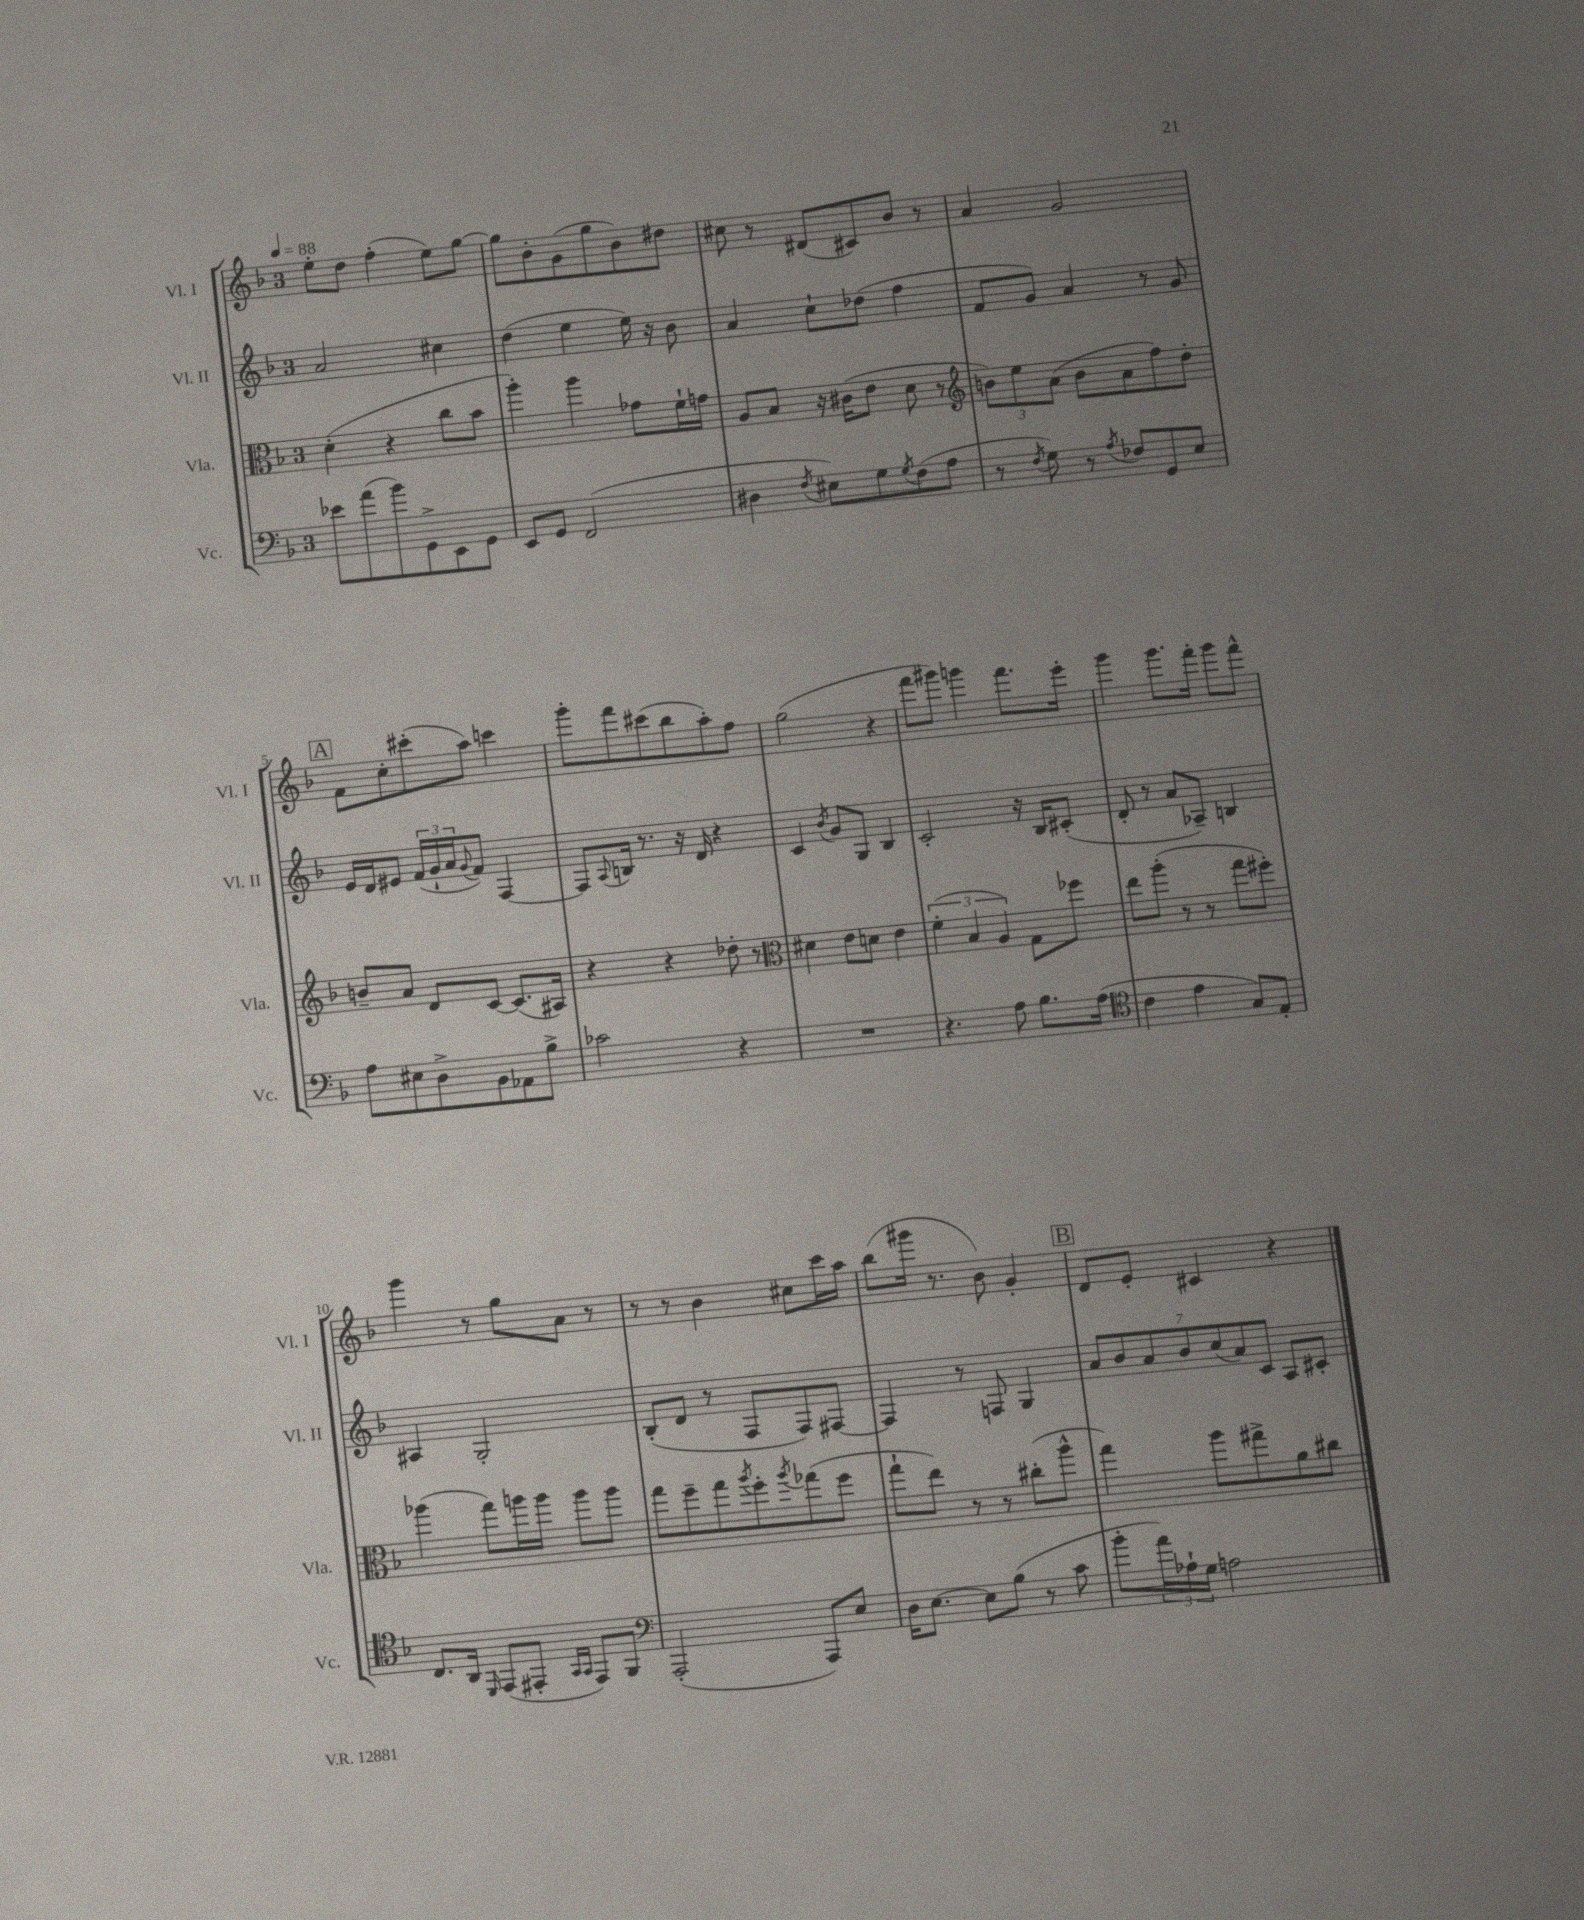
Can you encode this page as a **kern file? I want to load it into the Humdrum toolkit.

**kern	**kern	**kern	**kern
*staff4	*staff3	*staff2	*staff1
*clefF4	*clefC3	*clefG2	*clefG2
*k[b-]	*k[b-]	*k[b-]	*k[b-]
*M3/4	*M3/4	*M3/4	*M3/4
*MM88	*MM88	*MM88	*MM88
8e-	(4d'	2a	8ee'
(8a	.	.	8dd
8b-)	4r	.	(4ff'
8GG^	.	.	.
8EE	8cc	4cc#	8ee)
8GG	8b-	.	[8gg
=	=	=	=
8EE	4aa')	(4dd	8gg]
8GG	.	.	8b-'
(2FF	4aa	4ee	(8g
.	.	.	8gg
.	8g-	16ee)	8b-)
.	.	16r	.
.	16f`	8b-	8dd#
.	16g	.	.
=	=	=	=
4D#	8A	4a	8cc#
.	8B-	.	8r
8qF	.	.	.
8E#)	16r	8cc`	(8d#
.	(16c#	.	.
8G	8e	(8dd-	8c#)
8qG	.	.	.
(8F	8d	4ff	8b-
8A	8r	.	8r
=	=	=	=
*	*clefG2	*	*
8r	12b)	8f	4a
.	12ee	.	.
8qF	.	.	.
8G)	.	8g)	.
.	(12a	.	.
8r	8b	4a	2g
8qA	.	.	.
8F-	8a	.	.
8GG	8ff)	8r	.
8E	8dd'	8g	.
=	=	=	=
8A	8b~	16e	8f
.	.	16d	.
8E#	8a	8e#	8cc'
8D^	8d	(24f	(8ccc#'
.	.	24g`	.
.	.	24a	.
.	.	8qqg	.
8BB-	[8c	8f)	8aa)
8AA-	(8.c]	[4F	4ccc
8B-^	.	.	.
.	16A#)	.	.
=	=	=	=
2c-	4r	8F]	8ggg'
.	.	8qqA	.
.	.	16B	8fff
.	.	8.r	.
.	4r	.	(8ccc#
.	.	16r	8bb-
.	.	16d	.
4r	8dd-'	4r	8aa')
.	8r	.	8ff
=	=	=	=
*	*clefC3	*	*
2.r	4d#	4c	(2gg
.	.	8qb-	.
.	8e	8g	.
.	8d	8G	.
.	4e	4B-	4r
=	=	=	=
4.r	(6f'	2c'	8fff
.	.	.	8ggg#)
.	6B-	.	.
.	.	.	4ggg
.	6A)	.	.
8A	.	.	.
8.B-	8G	16r	8.fff
.	.	16B-	.
.	8ff-	(8c#'	.
(16A	.	.	16eee'
=	=	=	=
*clefC4	*	*	*
4c	8ee	8d'	4ggg
.	(8aa'	8r	.
4e	8r	8a	8.ggg
.	8r	8A-~)	.
.	.	.	16fff'
8G)	8gg	4B	8ggg
8E'	8ff#')	.	8fff^^
=	=	=	=
8.C	(4aa-	4A#	4ggg
16AA	.	.	.
16qqDD	.	.	.
(8EE	8gg)	2G'	8r
8EE#'	16aa	.	8gg
.	16aa	.	.
16qqGG	.	.	.
16qqGG	.	.	.
8EE#)	8aa	.	8a
8FF	8aa	.	8r
=	=	=	=
*clefF4	*	*	*
(2AAA'	8gg	(8B-'	8r
.	8ff~	8d	8r
.	8gg	8r	4b-
.	8qaa	.	.
.	8ff'	8F	.
.	8qaa	.	.
8AAA)	(8gg-	8F)	8cc#
8E	8ff	[8F#	16ccc
.	.	.	16aa
=	=	=	=
16D	8gg`	4F#]	(8bb-
[8.E	.	.	.
.	8ee)	.	16ggg#
.	.	.	8.r
8E]	8r	8r	.
(8B-	8r	8F	8b-)
8r	(8cc#'	4G	4g'
8c	8aa^^	.	.
=	=	=	=
8b-'	4gg)	14a	8d
.	.	14b-	.
24a)	.	.	8e'
.	.	14a	.
24A-`	.	.	.
24G	.	.	.
.	.	14b-	.
2A	8aa	.	4c#
.	.	(14cc	.
.	.	14a)	.
.	8gg#^	.	.
.	.	14c	.
.	8a	8A	4r
.	8cc#	8c#'	.
==	==	==	==
*-	*-	*-	*-
